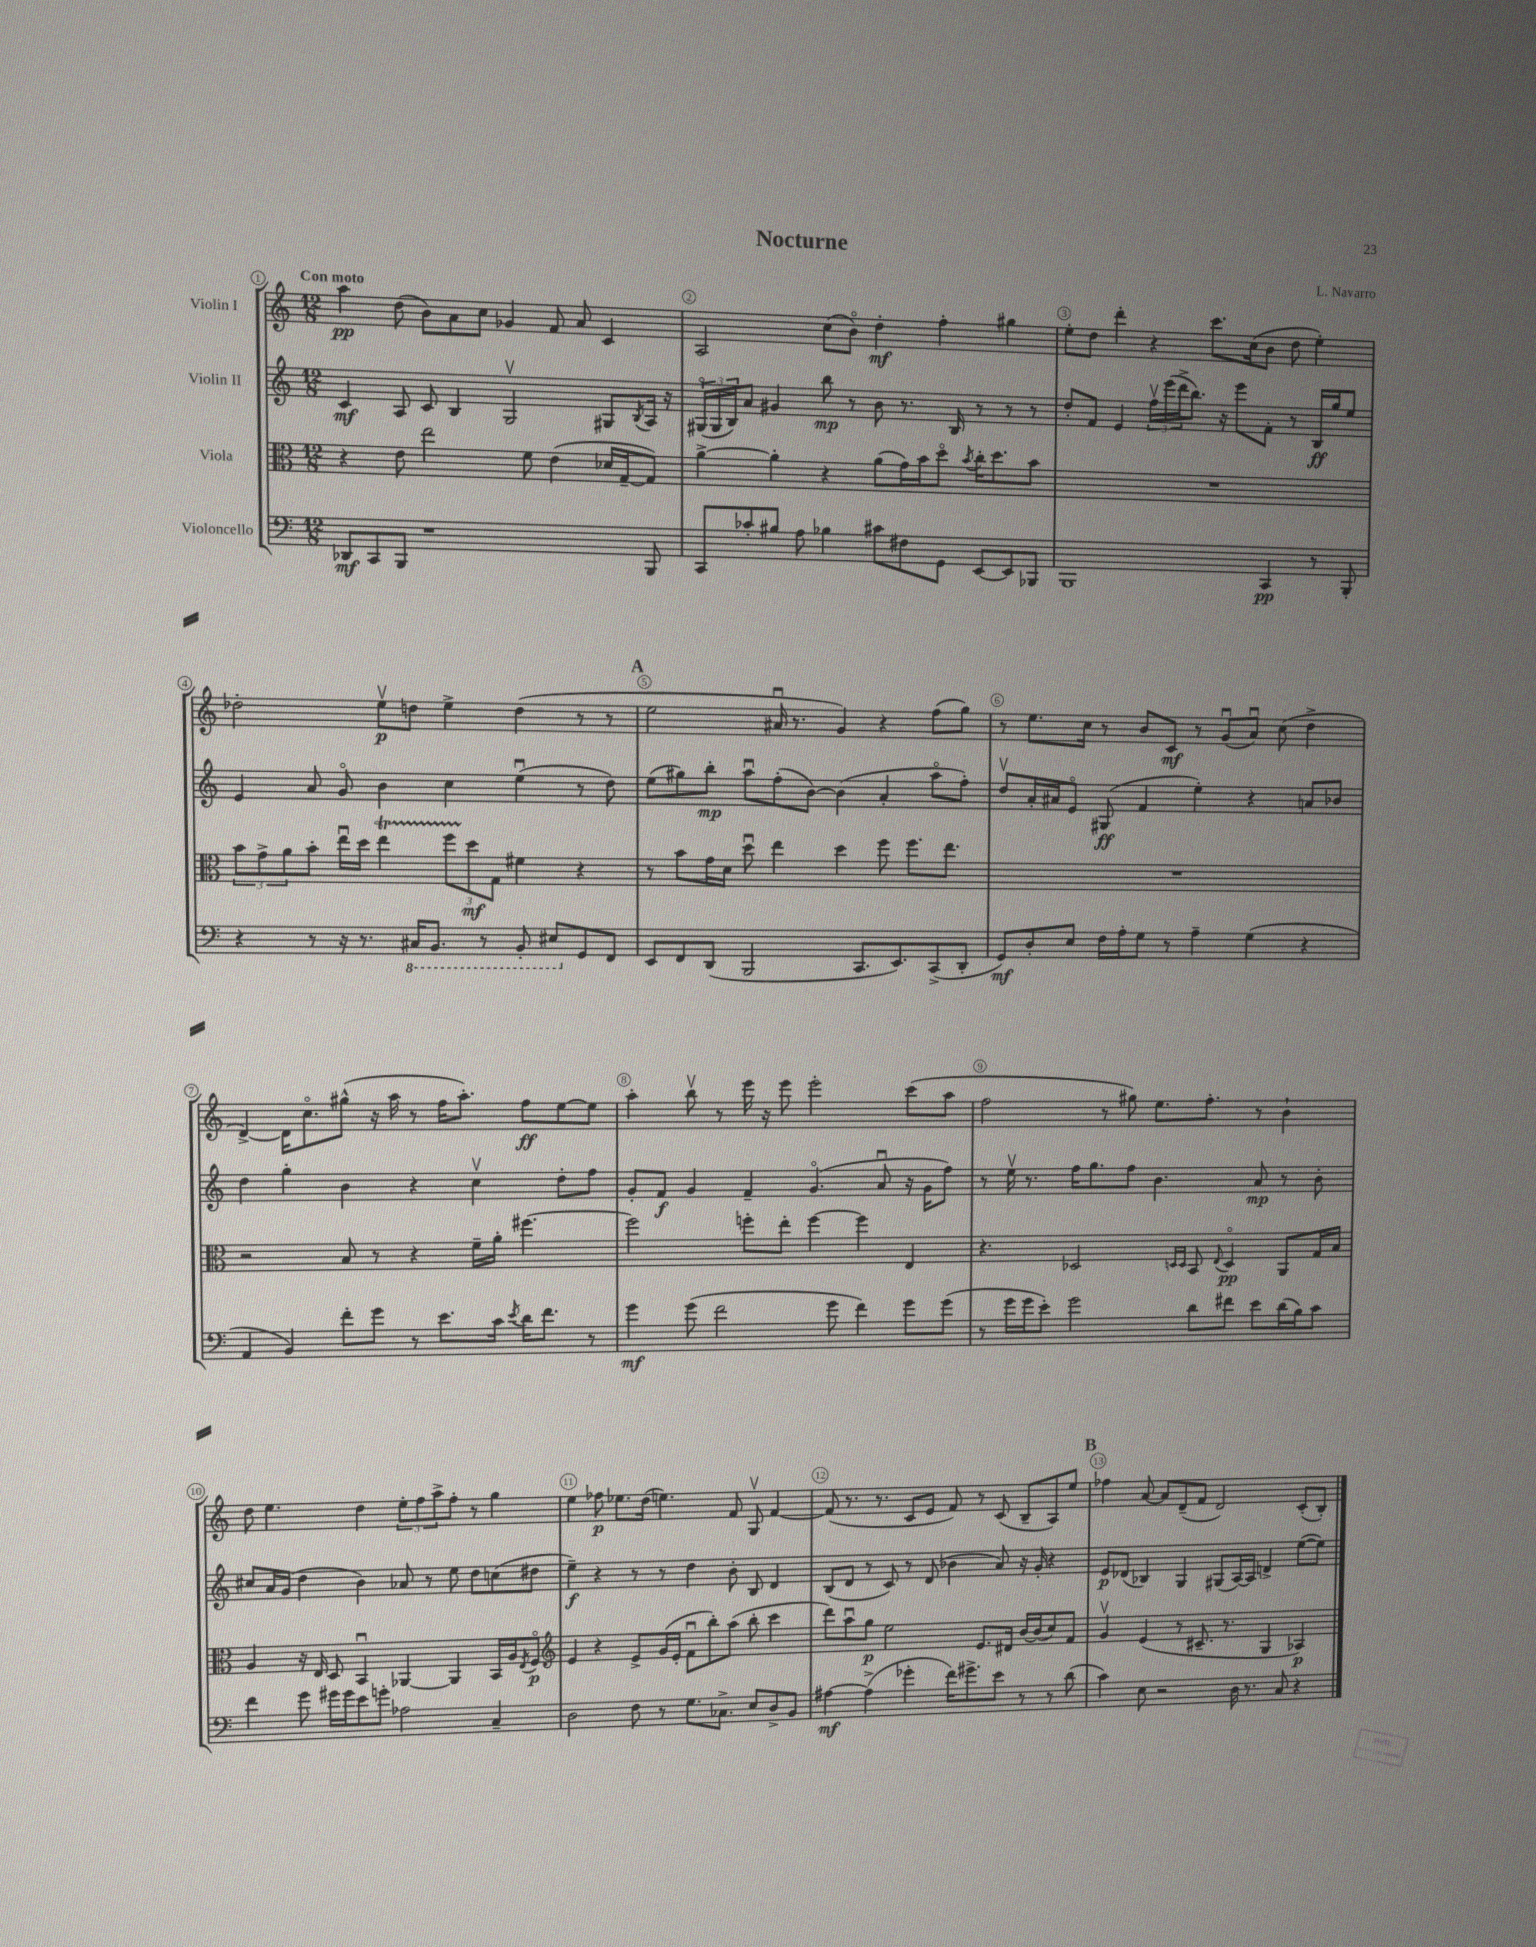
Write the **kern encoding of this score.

**kern	**kern	**kern	**kern
*staff4	*staff3	*staff2	*staff1
*clefF4	*clefC3	*clefG2	*clefG2
*k[]	*k[]	*k[]	*k[]
*M12/8	*M12/8	*M12/8	*M12/8
8DD-/L	4r	4c/	4aa\
8CC/	.	.	.
8BBB/J	8e\	8A/	(8dd\
1r	2ee\	8c/	8b\L)
.	.	4B/	8a\
.	.	.	8cc\J
.	.	2Gv/	4g-/
.	8f\	.	.
.	(4e\	.	8f/
.	.	.	8a/
.	16d-/LL	8G#/L	4c/
.	[16G~/J	.	.
.	.	8qB/	.
8BBB/	8G/]J)	16A/Jk	.
.	.	16r	.
=	=	=	=
8CC/L	[4a^\	(24G#o/LL	2A/
.	.	24G#/	.
.	.	24B/J)	.
8c-'/	.	8a/J	.
8B#/J	4a'\]	4g#/	.
8A\	.	.	.
4B-\	4r	8bb\	(8cc\L
.	.	8r	8bo\J)
8c#\L	(8a\L	8b\	4dd'\
8F#\	16g\L)	8.r	.
.	16b\J	.	.
8GG\J	8ddo\J	.	4ff'\
.	.	16B/	.
.	8qb/	.	.
[8EE/L	16cc'\LK	8r	.
.	8.dd\	.	.
8EE/]	.	8r	4gg#\
8BBB-/J	8b\J	8r	.
=	=	=	=
1BBB	1.r	8dd'/L	8ee'\L
.	.	8f/J	8dd\J
.	.	4e/	4ddd'\
.	.	24ffv\LL	4r
.	.	(24eee\	.
.	.	24ddd^\J	.
.	.	8.bb\J)	.
.	.	.	8.ccc\L
.	.	16r	.
.	.	8eee\L	.
.	.	.	(16cc\k
4CC/	.	8f'\J	8b\J
.	.	8r	8dd\
8r	.	16B/LL	4ee'\)
.	.	16gg/J	.
8BBB'/	.	8ee/J	.
=	=	=	=
4r	12b\L	4e/	2dd-'\
.	12g^\	.	.
.	12a\	.	.
8r	8b'\J	8a/	.
16r	16eeu\LL	8go/	.
8.r	16dd\JJ	.	.
.	4ee\	4b\	8eev\L
16CC#/LK	.	.	8dd\J
8.BBB/J	.	.	.
.	12ff\L	4cc\	4ee^\
.	12dd\	.	.
8r	.	.	.
.	12G\J	.	.
8BBB'/	4f#\	(4eeu\	(4dd\
8EE#/L	.	.	.
8GG/	4r	8r	8r
8FF/J	.	8dd\)	8r
=	=	=	=
8EE/L	8r	(8ee\L	2ee\
8FF/	8b\L	8gg#\)	.
(8DD/J	16g\L	8bb'\J	.
.	16d\JJ	.	.
2BBB/	8ddu\	8aau\L	.
.	4ee\	(8ff'\	16a#u/
.	.	.	8.r
.	.	[8b\J)	.
.	4dd\	(4b\]	4g/)
8.CC/L	.	.	.
.	8ff\	4a'/	4r
8.EE/)	.	.	.
.	8.ff\L	.	.
(8CC^/	.	8aao\L	(8ff\L
.	8.ee\J	.	.
8DD'/J	.	8ff'\J)	8gg\J)
=	=	=	=
8GG/L)	1.r	8ddv/L	8r
8D'/	.	16a'/L	8.ee\L
.	.	16a#/J	.
8E/J	.	8eo/J	.
.	.	.	16cc\Jk
16F\LL	.	(8G#/	8r
16A'\J	.	.	.
8G\J	.	4f/	8b/L
8r	.	.	8c/J
4A~\	.	4ee'\)	8r
.	.	.	(8gu/L
(4G\	.	4r	8au/J)
.	.	.	(8cc\
4r	.	8a/L	4dd^\
.	.	8b-/J	.
=	=	=	=
4AA/	2r	4dd\	[4d^/)
4BB/)	.	4gg'\	16d\]LK
.	.	.	8.cco\
8f'\L	8B/	4b\	(8gg#^^\J
8g\J	8r	.	16r
.	.	.	16aa\
8r	4r	4r	8r
8.e\L	.	.	16ff\LK
.	.	.	8.aa'\J)
.	16f~\LL	4ccv\	.
16c\Jk	16a'\JJ	.	.
8qe/	.	.	.
16d\LK	[4.ff#\	.	8ff\L
8.f\J	.	.	.
.	.	8dd'\L	[8ee\
8r	.	8ff\J	8ee\]J
=	=	=	=
4g\	2ff#\]	8g'/L	4aa'\
.	.	8f/J	.
(8g\	.	4g/	8bbv\
2f\	.	.	8r
.	8ff'\L	4f~/	16eee\
.	.	.	16r
.	8ee'\J	.	8eee\
.	[4ff\	(4.go/	2eee'\
8g\	.	.	.
4f\)	4ff\]	.	.
.	.	8au/	.
8g\L	4E/	16r	(8ccc\L
.	.	16g\LK	.
(8g\J	.	8ff\J)	8aa\J
=	=	=	=
8r	4.r	8r	2ff\
16g\LL	.	16eev\	.
16g\J	.	8.r	.
8e'\J)	.	.	.
2g\	2D-/	16ff\LK	.
.	.	8.gg\	.
.	.	.	8r
.	.	8ff\J	8gg#\)
.	.	4.b\	8.ee\L
.	16qqD/LL	.	.
.	16qqD/JJ	.	.
8d\L	8BB/	.	.
.	.	.	8.ff'\J
.	8qqE/	.	.
8f#\J	4Do/	.	.
8e\L	.	8a/	8r
(16d\L	8AA/L	8r	4b`\
16B\J)	.	.	.
8c\J	16G/L	8b'\	.
.	16B/JJ	.	.
=	=	=	=
4f\	4A/	8cc#/L	8dd\
.	.	16a/L	4.ee\
.	.	(16g/JJ	.
8g\	16r	4dd\	.
.	16E/	.	.
16g#\LL	8D/	.	.
16g#\J	.	.	.
8e\	4BBu/	4b\)	4dd\
8g'\J	.	.	.
2A-\	[4AA-/	8a-/	12ee'\L
.	.	.	12ff\
.	.	8r	.
.	.	.	12aa^\
.	4AA-/]	8ee\	8ff'\J
.	.	8dd\L	8r
4C~/	16BB/LL	(8cc\	4gg\
.	16A/J	.	.
.	8qE/	.	.
.	8Fo/J	8dd#\J	.
=	=	=	=
*	*clefG2	*	*
2D\	4e/	4ee~\)	4ee\
.	4r	4r	8ff-\
.	.	.	8.ee-\L
8F\	8e^/L	8r	.
.	.	.	(16dd\Jk
8r	(16g/L	8r	4.ee\)
.	16e'/JJ	.	.
8.G\L	8fu\L	4dd\	.
.	8bb'\)	.	.
8.C-^\J	.	.	.
.	(8aa\J	8b'\	8f/
8E/L	8bb'\	8B/	8Gv/
8D^/	4ccc\	4d/	[4f/
8BB/J	.	.	.
=	=	=	=
[4A#\	8ddd\L)	(8B/L	(8f/]
.	8aau\	8d/J	8.r
(4A#^\]	8gg\J	8r	.
.	.	.	8.r
.	2ee\	8c/)	.
4g-'\	.	8r	8c/L
.	.	(8d/	8e/J
16f\LK)	.	4b-\	8f/)
8.g#^\	.	.	.
.	8.e/L	.	8r
8e\J	.	8a/)	(8c/
.	16d#/Jk	.	.
8r	[16b/LL	16r	8B~/L
.	(16b/]J	16g'/	.
8r	8cc/)	4r	8A/)
(8d\	8f/J	.	8ee/J
=	=	=	=
4c\)	4gv/	8e/L	4ff-\
.	.	(8d-/J	.
8E\	(4e/	4B-/)	[8a/
2r	.	.	8a/]L
.	8r	4G/	(8d~/
.	8.c#~/	.	8f/J
.	.	(8G#/L	2d/)
.	8.r	.	.
16D\	.	[16A/L)	.
8.r	.	16A/]JJ	.
.	4G/	4d^/	.
8C/	.	.	.
4r	4A-/)	([8ee\L	(8c'/L
.	.	8ee\]J)	8B'/J)
==	==	==	==
*-	*-	*-	*-
